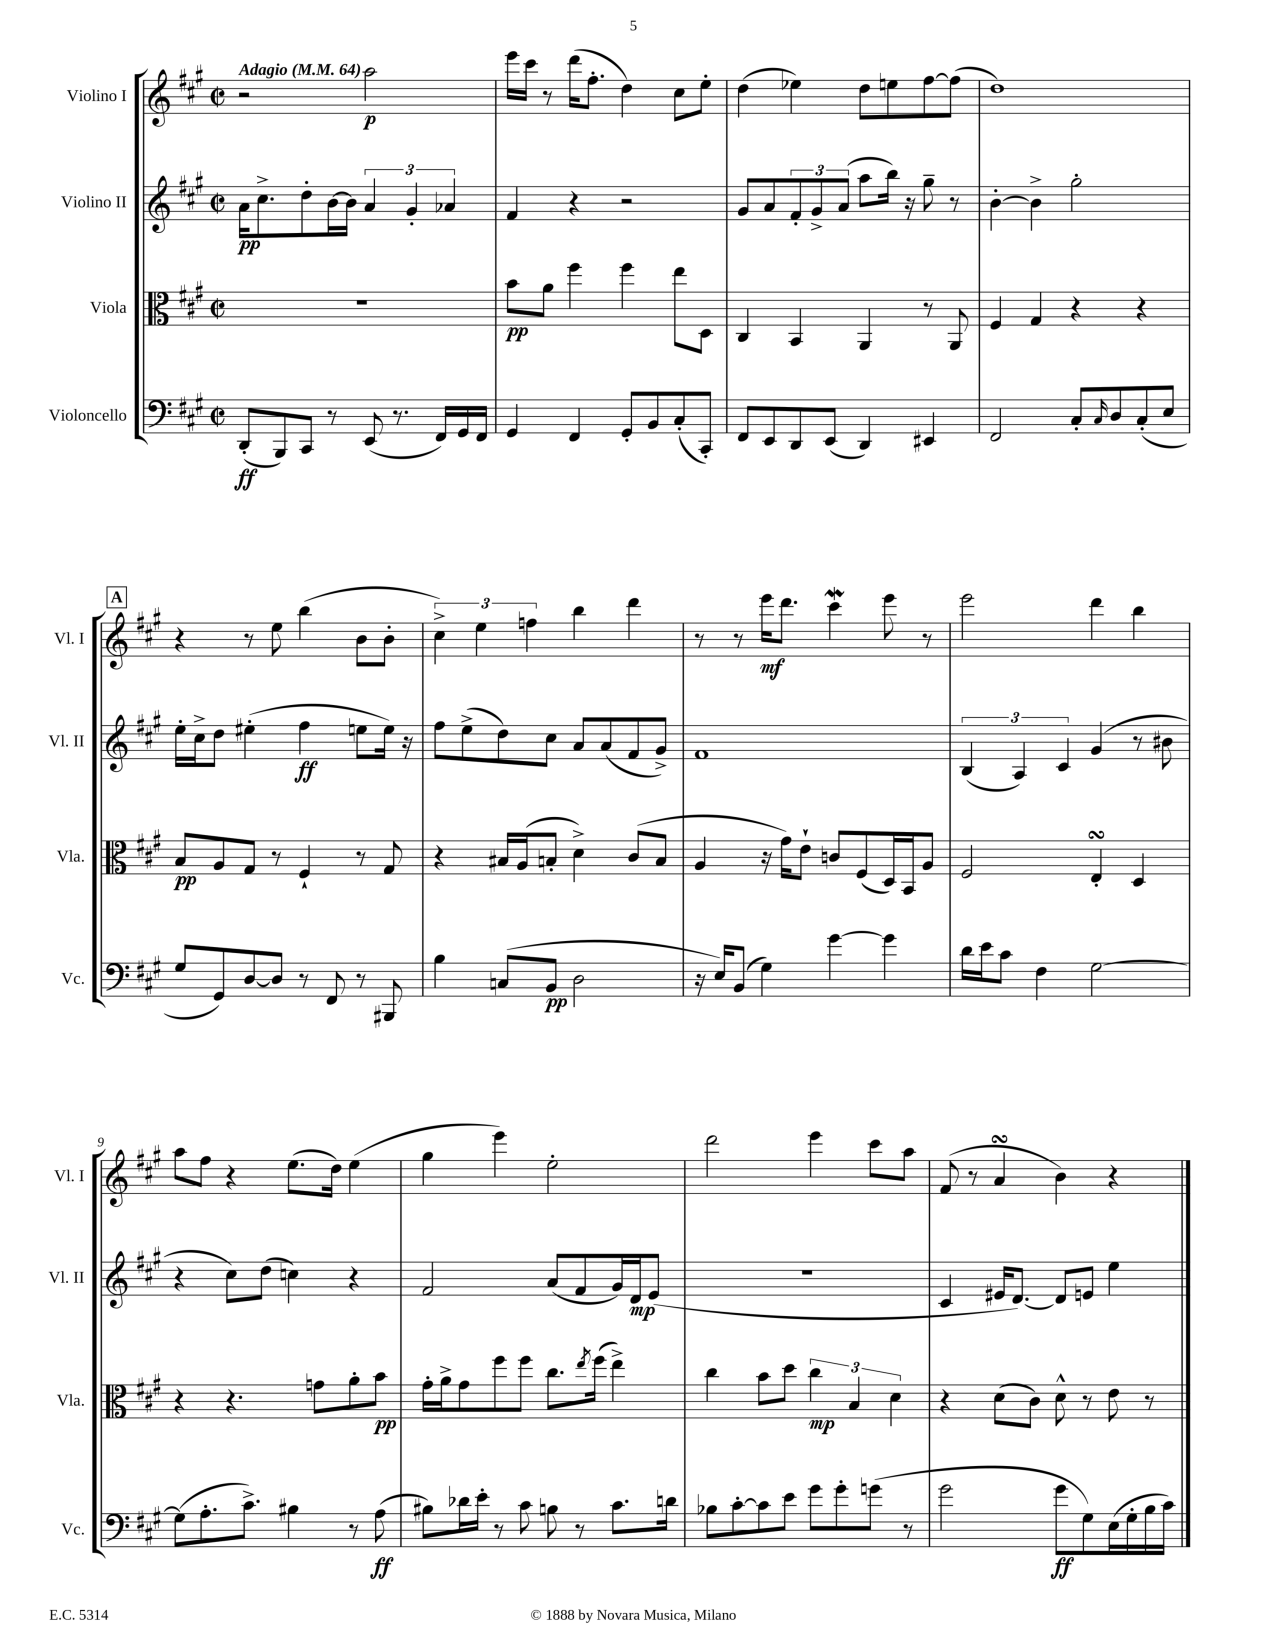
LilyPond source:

<<
\new StaffGroup <<
\new Staff = "s0" \with { instrumentName = "Violino I" shortInstrumentName = "Vl. I" } {
    \clef treble \key a \major \defaultTimeSignature \time 2/2 \tempo "Adagio" 4 = 64
    r2 a''2\p |
    e'''16 cis'''16 r8 d'''16( fis''8.-. d''4) cis''8 e''8-. |
    d''4( ees''4) d''8 e''8 fis''8~ fis''8( |
    d''1) |
    \mark \markup { \box "A" } r4 r8 e''8 b''4( b'8 b'8-. |
    \tuplet 3/2 { cis''4->) e''4 f''4 } b''4 d'''4 |
    r8 r8 e'''16\mf d'''8. cis'''4\mordent e'''8 r8 |
    e'''2 d'''4 b''4 |
    a''8 fis''8 r4 e''8.( d''16) e''4( |
    gis''4 e'''4) e''2-. |
    d'''2 e'''4 cis'''8 a''8 |
    fis'8( r8 a'4\turn b'4) r4 \bar "|." |
}
\new Staff = "s1" \with { instrumentName = "Violino II" shortInstrumentName = "Vl. II" } {
    \clef treble \key a \major \defaultTimeSignature \time 2/2
    a'16\pp cis''8.-> d''8-. b'16~ b'16 \tuplet 3/2 { a'4 gis'4-. aes'4 } |
    fis'4 r4 r2 |
    gis'8 a'8 \tuplet 3/2 { fis'8-. gis'8-> a'8( } a''8 b''16) r16 gis''8-- r8 |
    b'4~-. b'4-> gis''2-. |
    \mark \markup { \box "A" } e''16-. cis''16-> d''8 eis''4-.( fis''4\ff e''8 e''16) r16 |
    fis''8 e''8->( d''8) cis''8 a'8 a'8( fis'8 gis'8->) |
    fis'1 |
    \tuplet 3/2 { b4( a4) cis'4 } gis'4( r8 bis'8 |
    r4 cis''8) d''8( c''4) r4 |
    fis'2 a'8( fis'8 gis'16) d'16\mp e'8( |
    r1 |
    cis'4 eis'16 d'8.~) d'8 e'8 e''4 \bar "|." |
}
\new Staff = "s2" \with { instrumentName = "Viola" shortInstrumentName = "Vla." } {
    \clef alto \key a \major \defaultTimeSignature \time 2/2
    R1 |
    b'8\pp a'8 fis''4 fis''4 e''8 d8 |
    cis4 b,4 a,4 r8 a,8 |
    fis4 gis4 r4 r4 |
    \mark \markup { \box "A" } b8\pp a8 gis8 r8 fis4-! r8 gis8 |
    r4 bis16 a16( b8-. d'4->) cis'8( b8 |
    a4 r16 gis'16) e'8-! c'8 fis8( d16) b,16 a8 |
    fis2 e4-.\turn d4 |
    r4 r4. g'8 a'8-. b'8\pp |
    gis'16-. a'16-> gis'8 fis''8 fis''8 cis''8. \acciaccatura { e''8 } fis''16( e''4->) |
    cis''4 b'8 d''8 \tuplet 3/2 { cis''4\mp b4 d'4 } |
    r4 d'8( cis'8) d'8-^ r8 e'8 r8 \bar "|." |
}
\new Staff = "s3" \with { instrumentName = "Violoncello" shortInstrumentName = "Vc." } {
    \clef bass \key a \major \defaultTimeSignature \time 2/2
    d,8-.\ff( b,,8) cis,8 r8 e,8( r8. fis,16) gis,16 fis,16 |
    gis,4 fis,4 gis,8-. b,8 cis8-.( cis,8-.) |
    fis,8 e,8 d,8 e,8( d,4) eis,4 |
    fis,2 cis8-. \grace { cis16 } d8 cis8-.( e8 |
    \mark \markup { \box "A" } gis8 gis,8) d8~ d8 r8 fis,8 r8 bis,,8 |
    b4 c8( b,8\pp d2 |
    r16 e16) b,8( gis4) gis'4~ gis'4 |
    d'16 e'16 cis'8 fis4 gis2~ |
    gis8( a8.-. cis'8.->) bis4 r8 a8\ff( |
    bis8) des'16 e'16-. r8 cis'8 b8 r8 cis'8. d'16 |
    bes8 cis'8~-. cis'8 e'8 gis'8 gis'8-. g'8( r8 |
    gis'2 gis'8\ff gis8) e16( gis16-. b16 cis'16) \bar "|." |
}
>>
>>
